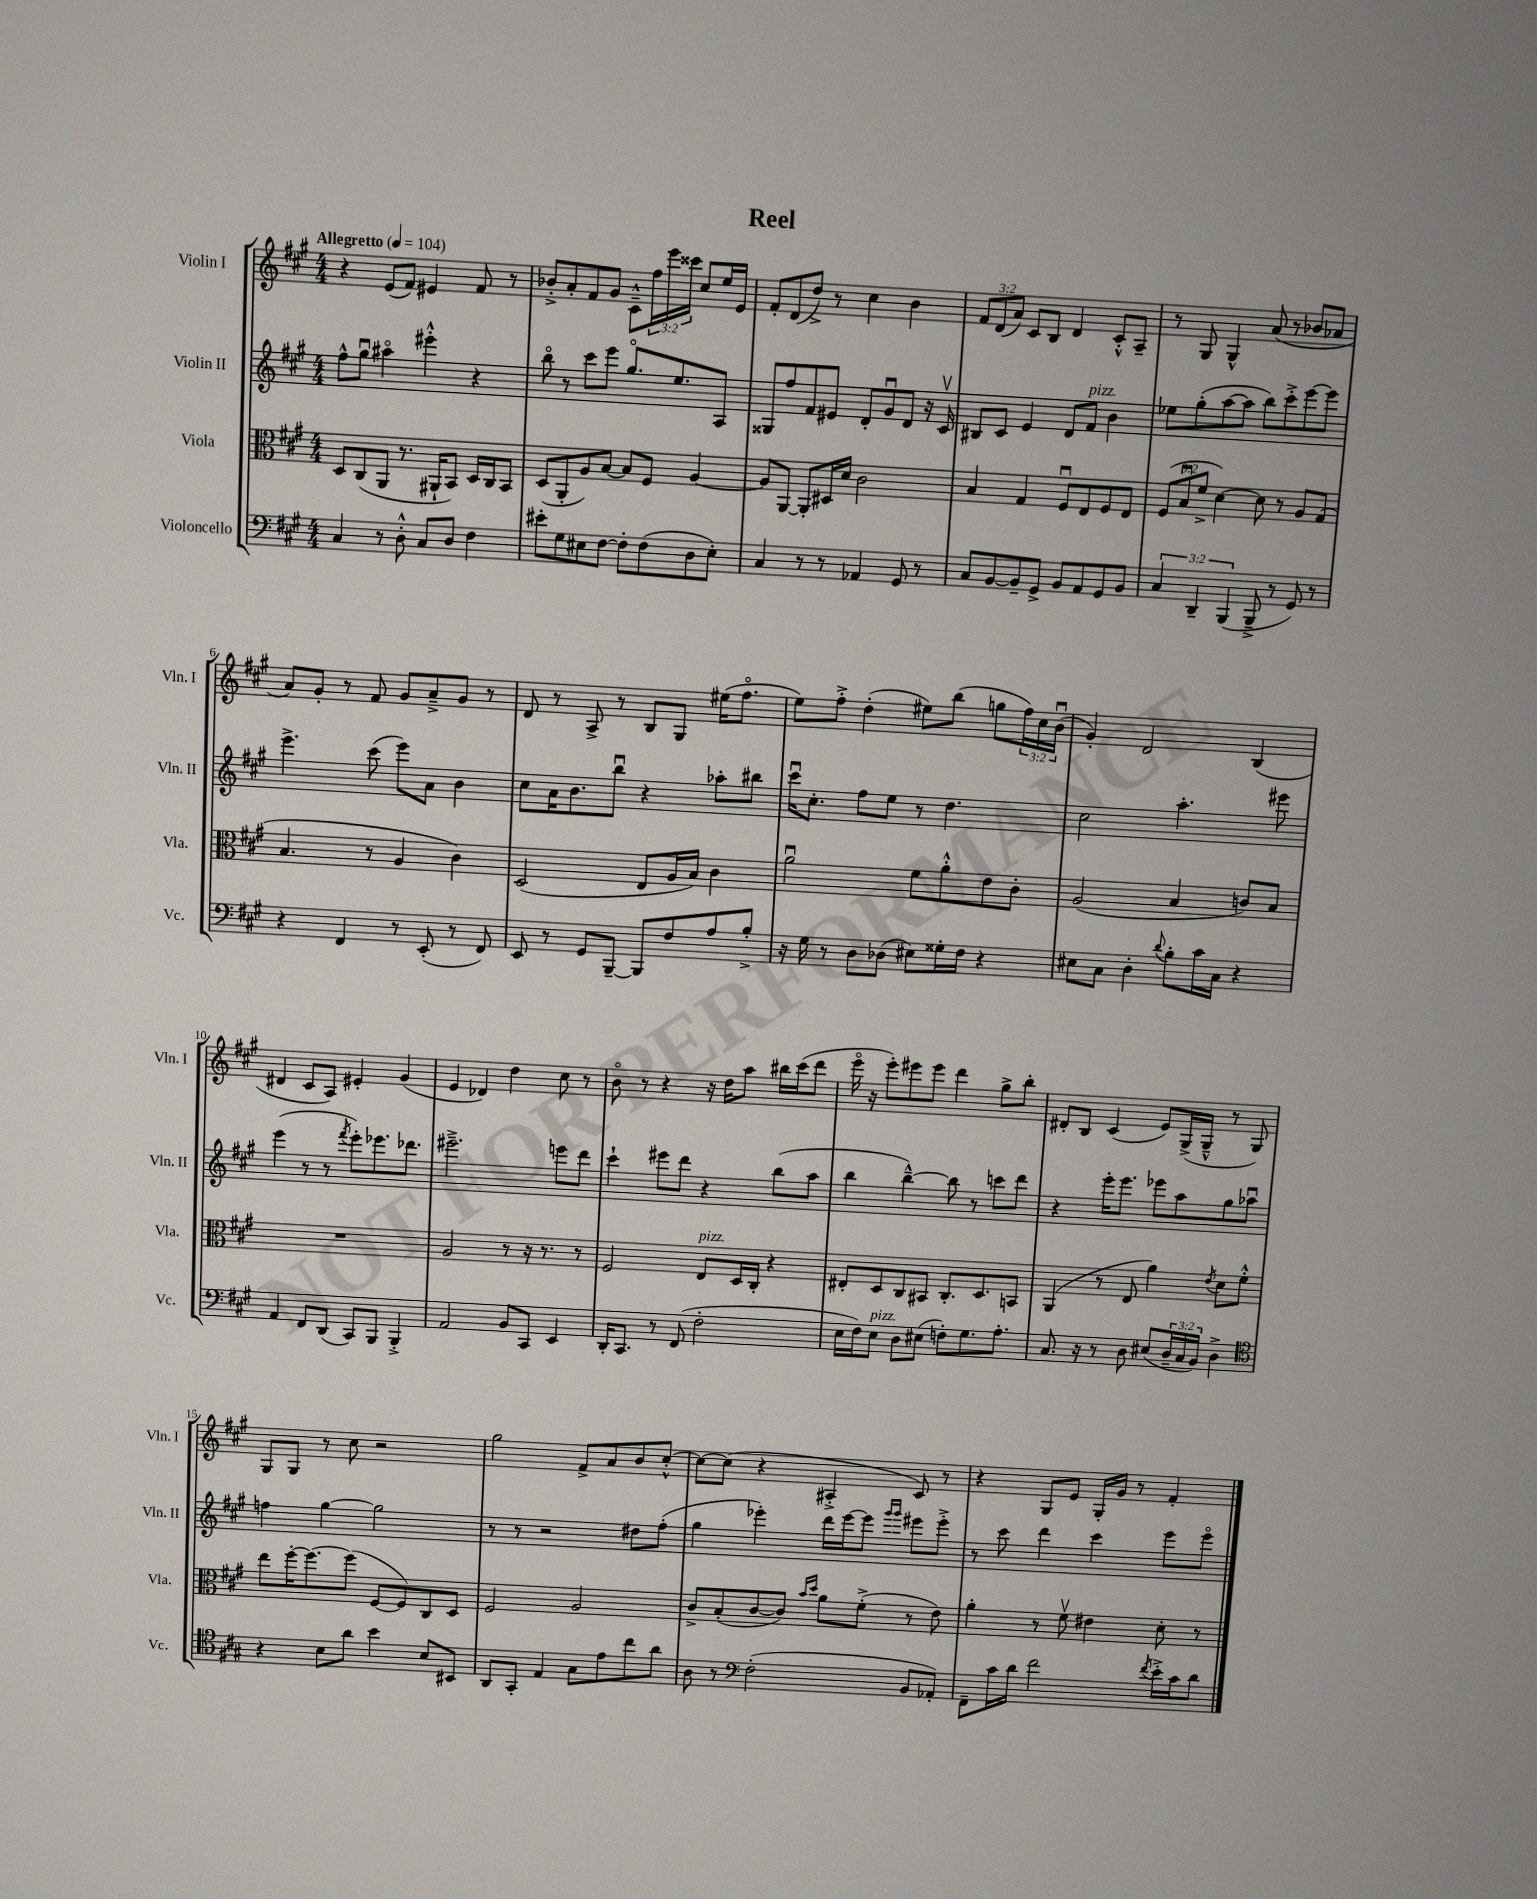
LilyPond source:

\header { title = "Reel" }
<<
\new StaffGroup <<
\new Staff = "s0" \with { instrumentName = "Violin I" shortInstrumentName = "Vln. I" } {
    \clef treble \key a \major \numericTimeSignature \time 4/4 \override Staff.TupletNumber.text = #tuplet-number::calc-fraction-text \tempo "Allegretto" 4 = 104
    r4 e'8( fis'8) eis'4 fis'8 r8 |
    bes'8-.-> a'8-. fis'8 gis'8 cis'8---^ \tuplet 3/2 { fis''16 e'''16 cisis'''16 } cis''8 e''16 e'16 |
    fis'8-. d'8( d''8->) r8 cis''4 b'4 |
    \tuplet 3/2 { fis'8 d'8( a'8) } cis'8 b8 d'4 cis'8-.-^ a8-- |
    r8 gis8 gis4-^ a'8( r8 bes'8 aes'8 |
    a'8) gis'8-. r8 fis'8 gis'8 a'8---> gis'8 r8 |
    d'8 r8 a8-> r8 b8 gis8 eis''16( fis''8.\flageolet |
    e''8) fis''8-.-> d''4-.( eis''8) b''8( g''8 \tuplet 3/2 { fis''16) cis''16 b'16\downbow( } |
    gis'4-.) d'2 b4( |
    dis'4 cis'8 a8) eis'4-. gis'4( |
    e'4 des'4) d''4 cis''8 r8 |
    b'8\flageolet r8 r4 r16 d''16 a''8 bis''16 cis'''16( d'''8 |
    e'''16\flageolet r16 e'''8-.) eis'''8 eis'''8 d'''4 gis''8-> b''8-. |
    dis'8-. b8 cis'4( e'8) gis16->( gis16---^ r8 gis8) |
    gis8 gis8 r8 cis''8 r2 |
    gis''2 fis'8-> a'8 b'8 cis''8~-.-^ |
    cis''8~ cis''8( r4 ais4-.-> cis'8) r8 |
    r4 gis8 e'8 gis16-. gis'16 r8 fis'4-. \bar "|." |
}
\new Staff = "s1" \with { instrumentName = "Violin II" shortInstrumentName = "Vln. II" } {
    \clef treble \key a \major \numericTimeSignature \time 4/4
    fis''8-^ gis''8\downbow ais''4\flageolet eis'''4-.-^ r4 |
    b''8\flageolet r8 cis'''8 e'''8 gis''8.\flageolet e''8. a8 |
    gisis8 fis''8 fis'8 eis'8 d'8-. gis'8\downbow d'8 r16 cis'16\upbow |
    bis8 cis'8 e'4 d'8 fis'8^\markup { \italic "pizz." } b'4 |
    ees''8 gis''8-.( a''8~ a''8 b''8) cis'''8-.-> e'''8~ e'''8 |
    e'''4.-> cis'''8( e'''8) a'8 b'4 |
    cis''8 a'16 b'8. b''8\downbow r4 aes''8-. bis''8 |
    cis'''16\downbow cis''8.-. fis''8 e''8 r8 d''4. |
    cis''2 a''4.-. eis'''8 |
    e'''4( r8 r8 \acciaccatura { fis'''8 } e'''8-.) ees'''8. des'''8. |
    eis'''2.---> e'''8 d'''8 |
    cis'''4-! eis'''8 d'''8 r4 b''8( a''8 |
    b''4 b''4~---^) b''8 r8 c'''8 d'''8 |
    r4 e'''16-. e'''8. ees'''8 a''8 gis''8 aes''8\downbow |
    f''4 gis''4~ gis''2 |
    r8 r8 r2 dis''8 fis''8-.( |
    gis''4 ees'''4-.) d'''16 ees'''16~ ees'''8 \grace { gis'''16 gis'''16 } eis'''8 eis'''8-.-> |
    r8 cis'''8 d'''4 cis'''4 e'''8 e'''8\flageolet \bar "|." |
}
\new Staff = "s2" \with { instrumentName = "Viola" shortInstrumentName = "Vla." } {
    \clef alto \key a \major \numericTimeSignature \time 4/4 \override Staff.TupletNumber.text = #tuplet-number::calc-fraction-text
    d8 cis8( a,8 r8. ais,16-! b,8) d16 cis16 b,8 |
    d8( a,8-. a8) b8~ b8 fis8 a4~ |
    a8 a,8~ a,8-. dis16 d'16 cis'2 |
    b4 gis4 fis8\downbow e8 fis8 e8 |
    \tuplet 3/2 { fis8( b8\downbow fis'8-> } d'4~) d'8 r8 a8 gis8( |
    b4. r8 a4 cis'4) |
    d2( e8 a16 b16) cis'4 |
    a'2\downbow fis'8 a'8-.-^ e'8 cis'8-. |
    a2( b4 c'8) b8 |
    R1 |
    a2 r8 r16 r8. r8 |
    fis2 e8^\markup { \italic "pizz." } d16 cis16-. r4 |
    eis8-. d8 cis8 bis,8 cis8.-. d8. b,8 |
    a,4( r8 e8 a'4) \acciaccatura { e'8 } d'8 fis'8-.-^ |
    e''8 fis''16~-. fis''8.~ fis''8( fis8~ fis8) cis8 d8 |
    fis2 a2 |
    cis'8-> b8-.( cis'8~ cis'8) \grace { b'16 d''16 } a'8 fis'8-.->( r8 e'8) |
    a'4-. r8 fis'8\upbow eis'4 d'8-. r8 \bar "|." |
}
\new Staff = "s3" \with { instrumentName = "Violoncello" shortInstrumentName = "Vc." } {
    \clef bass \key a \major \numericTimeSignature \time 4/4 \override Staff.TupletNumber.text = #tuplet-number::calc-fraction-text
    cis4 r8 d8-.-^ cis8 d8 fis4 |
    eis'8-. gis8 eis8 fis8~ fis8-. fis8( d8 eis8-.) |
    cis4 r8 r8 aes,4 gis,8 r8 |
    cis8 b,8~ b,8-- gis,8-> b,8 a,8 gis,8 b,8 |
    \tuplet 3/2 { cis4 d,4-- b,,4( } b,,8---> r8 gis,8) r8 |
    r4 fis,4 r8 e,8-.( r8 fis,8) |
    e,8 r8 gis,8 b,,8~-- b,,8 fis8 a8 b8-.-> |
    r16 gis16 r8 d8 des8( eis8) gisis16-. fis16 r4 |
    eis8 cis8 d4-. \appoggiatura { d'8 } b8-. cis'16 cis16 r4 |
    a,4 fis,8 d,8( cis,8) b,,8 b,,4-.-> |
    a,2 b,8 cis,8 e,4 |
    d,16-. cis,8. r8 fis,8( fis2-. |
    e16 fis16) e8^\markup { \italic "pizz." } d8 eis8( f8-.) gis8. a8.-. |
    cis8. r16 r8 d8 eis8( \tuplet 3/2 { d16-- cis16 b,16) } d4-> |
    \clef tenor r4 b8 a'8 b'4 b8 bis,8 |
    a,8 gis,8-. e4 gis8 e'8 cis''8 a'8 |
    a8 r8 \clef bass fis2-.( b,8 aes,8-.) |
    fis,8-- cis'16 d'16 fis'2 \acciaccatura { fis'8 } e'16-.-> cis'16 d'8 \bar "|." |
}
>>
>>
